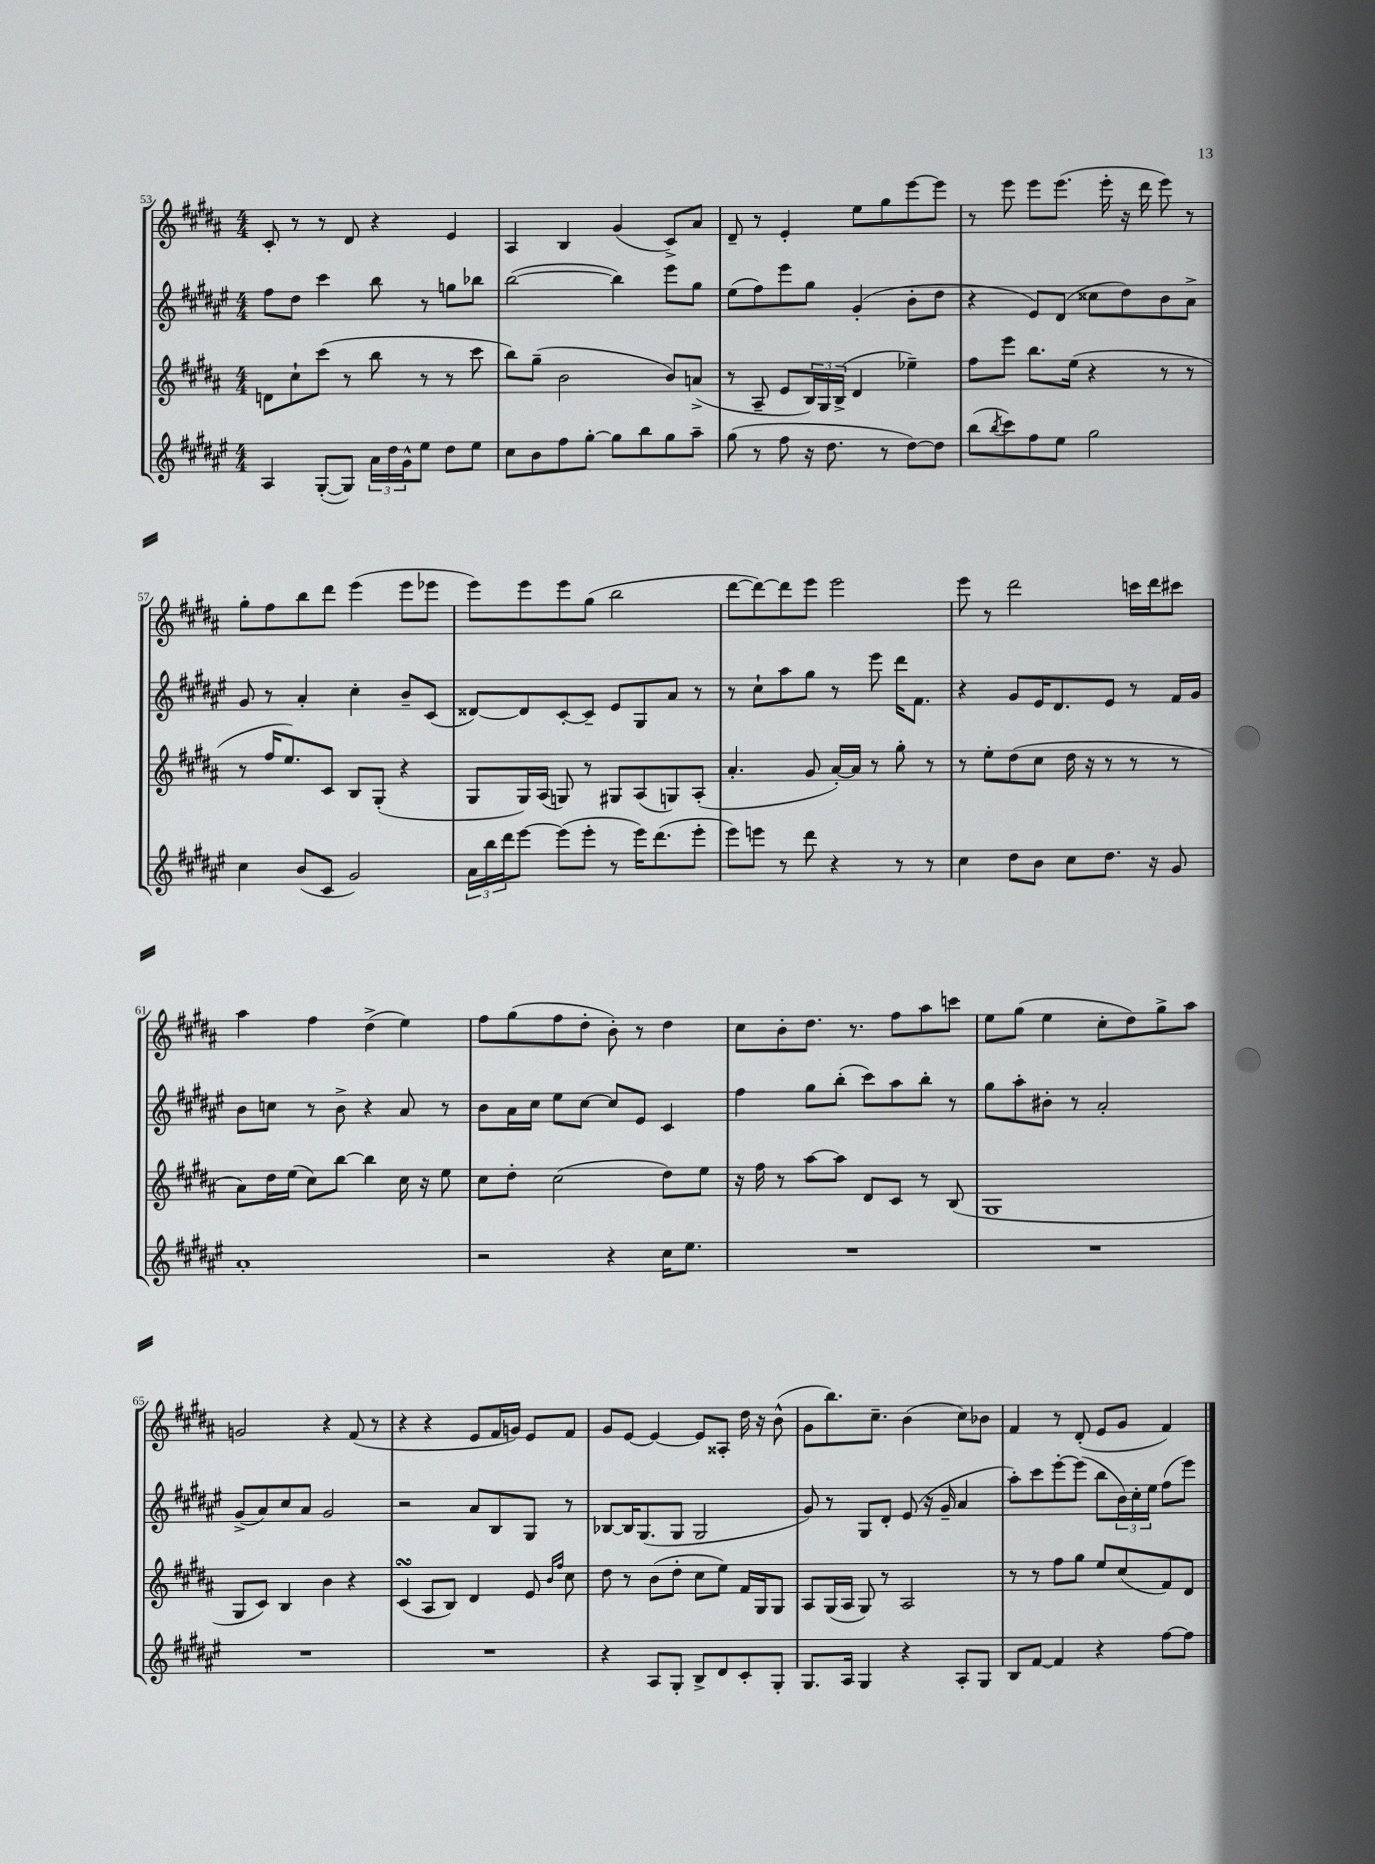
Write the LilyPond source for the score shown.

<<
\new StaffGroup <<
\new Staff = "s0" {
    \clef treble \key b \major \numericTimeSignature \time 4/4
    cis'8-. r8 r8 dis'8 r4 e'4 |
    ais4 b4 gis'4( cis'8->) ais'8 |
    dis'8-- r8 e'4-. e''8 gis''8 e'''8~ e'''8 |
    r8 e'''8 e'''8 e'''8.( e'''16-. r16 dis'''16 e'''8) r8 |
    gis''8-. fis''8 b''8 dis'''8 e'''4( e'''8 ees'''8 |
    e'''8) e'''8 e'''8 gis''8( b''2 |
    dis'''8~ dis'''8~) dis'''8 e'''8 e'''2 |
    e'''8 r8 dis'''2 c'''16 dis'''16 cis'''8 |
    ais''4 fis''4 dis''4->( e''4) |
    fis''8 gis''8( fis''8 dis''8-. b'8-.) r8 dis''4 |
    cis''8 b'8-. dis''8. r8. fis''8 ais''8 c'''8 |
    e''8 gis''8( e''4 cis''8-. dis''8) gis''8-> ais''8 |
    g'2 r4 fis'8( r8 |
    r4 r4 e'8 fis'16 g'16) e'8 fis'8 |
    gis'8 e'8~ e'4~ e'8 aisis8-. dis''16 r16 b'8-^( |
    gis'8 b''8.) cis''8.-- b'4( cis''8) bes'8 |
    fis'4 r8 dis'8-.( e'8 gis'8 fis'4) \bar "|." |
}
\new Staff = "s1" {
    \clef treble \key fis \major \numericTimeSignature \time 4/4
    fis''8 dis''8 cis'''4 b''8 r8 g''8 bes''8 |
    b''2~( b''4) eis'''8 gis''8 |
    eis''8( fis''8) eis'''8 gis''8 gis'4-.( b'8-. dis''8 |
    r4 eis'8) dis'8( cisis''8 dis''8) b'8 ais'8-> |
    gis'8 r8 ais'4-. cis''4-. b'8-- cis'8( |
    disis'8~) disis'8 cis'8~-. cis'8-- eis'8 gis8 ais'8 r8 |
    r8 cis''8-! ais''8 gis''8 r8 eis'''8 dis'''16 fis'8. |
    r4 gis'8 eis'16 dis'8. eis'8 r8 fis'16 gis'16 |
    b'8 c''8 r8 b'8-> r4 ais'8 r8 |
    b'8 ais'16 cis''16 eis''8 cis''8~ cis''8 eis'8 cis'4 |
    fis''4 gis''8 b''8-.( cis'''8) ais''8 b''8-. r8 |
    gis''8 ais''8-. bis'8-. r8 ais'2-. |
    gis'8->( ais'8) cis''8 ais'8 gis'2 |
    r2 ais'8 b8 gis8 r8 |
    bes8~ bes16 gis8.( gis8 gis2 |
    gis'8) r8 gis8 dis'8-. eis'8( r16 gis'16-- ais'4 |
    ais''8-.) cis'''8 eis'''8~-. eis'''8( b''8 \tuplet 3/2 { b'16) cis''16-. eis''16 } fis''8( eis'''8) \bar "|." |
}
\new Staff = "s2" {
    \clef treble \key b \major \numericTimeSignature \time 4/4
    d'8 cis''8-! cis'''8( r8 b''8 r8 r8 cis'''8 |
    b''8) gis''8--( b'2 b'8) a'8->( |
    r8 ais8-- e'8 \tuplet 3/2 { b16) gis16 b16->( } dis'4 ees''4--) |
    fis''8 e'''8 b''8. e''16( r4 r8 r8 |
    r8 fis''16 e''8.) cis'8 b8 gis8-.( r4 |
    gis8 gis16) ais16( g8) r8 gis8 ais8( g8) ais8-.( |
    ais'4.-. gis'8 ais'16~-.) ais'16 r8 gis''8-. r8 |
    r8 e''8-. dis''8( cis''8 dis''16 r16 r8 r8 r8 |
    ais'8) dis''16 e''16( cis''8) b''8~ b''4 cis''16 r16 e''8 |
    cis''8 dis''8-. cis''2( dis''8) e''8 |
    r16 fis''16 r8 ais''8~ ais''8 dis'8 cis'8 r8 b8( |
    gis1 |
    gis8 cis'8) b4 b'4 r4 |
    cis'4\turn( ais8 b8) dis'4 e'8 \grace { b'16 fis''16 } cis''8 |
    dis''8 r8 b'8( dis''8-. cis''8 e''8) fis'16 gis16 gis8 |
    ais8 gis16( ais16 gis8) r8 ais2 |
    r8 r8 fis''8 gis''8 e''8 cis''8( fis'8) dis'8 \bar "|." |
}
\new Staff = "s3" {
    \clef treble \key fis \major \numericTimeSignature \time 4/4
    ais4 gis8~-.( gis8) \tuplet 3/2 { ais'16 dis''16 gis'16-^ } eis''8 dis''8 eis''8 |
    cis''8 b'8 fis''8 gis''8~-. gis''8 b''8 gis''8 ais''8-- |
    gis''8( r8 fis''8 r16 dis''8. r8 dis''8~) dis''8 |
    b''8( \acciaccatura { b''8 } cis'''8) fis''8 eis''8 gis''2 |
    cis''4 b'8( cis'8 gis'2) |
    \tuplet 3/2 { ais'16 b''16 dis'''16 } eis'''8~ eis'''8( eis'''8-. r8 eis'''16) dis'''8.( eis'''8-. |
    eis'''8) e'''8 r8 dis'''8 r4 r8 r8 |
    cis''4 dis''8 b'8 cis''8 dis''8. r16 gis'8 |
    ais'1-. |
    r2 r4 cis''16 eis''8. |
    R1 |
    R1 |
    R1 |
    R1 |
    r4 ais8 gis8-. b8-> dis'8 cis'8-. gis8-. |
    gis8. ais16 gis4 r4 ais8-. gis8 |
    b8 fis'8~ fis'4 r4 fis''8~ fis''8 \bar "|." |
}
>>
>>
\layout { \context { \Score currentBarNumber = #53 } }
